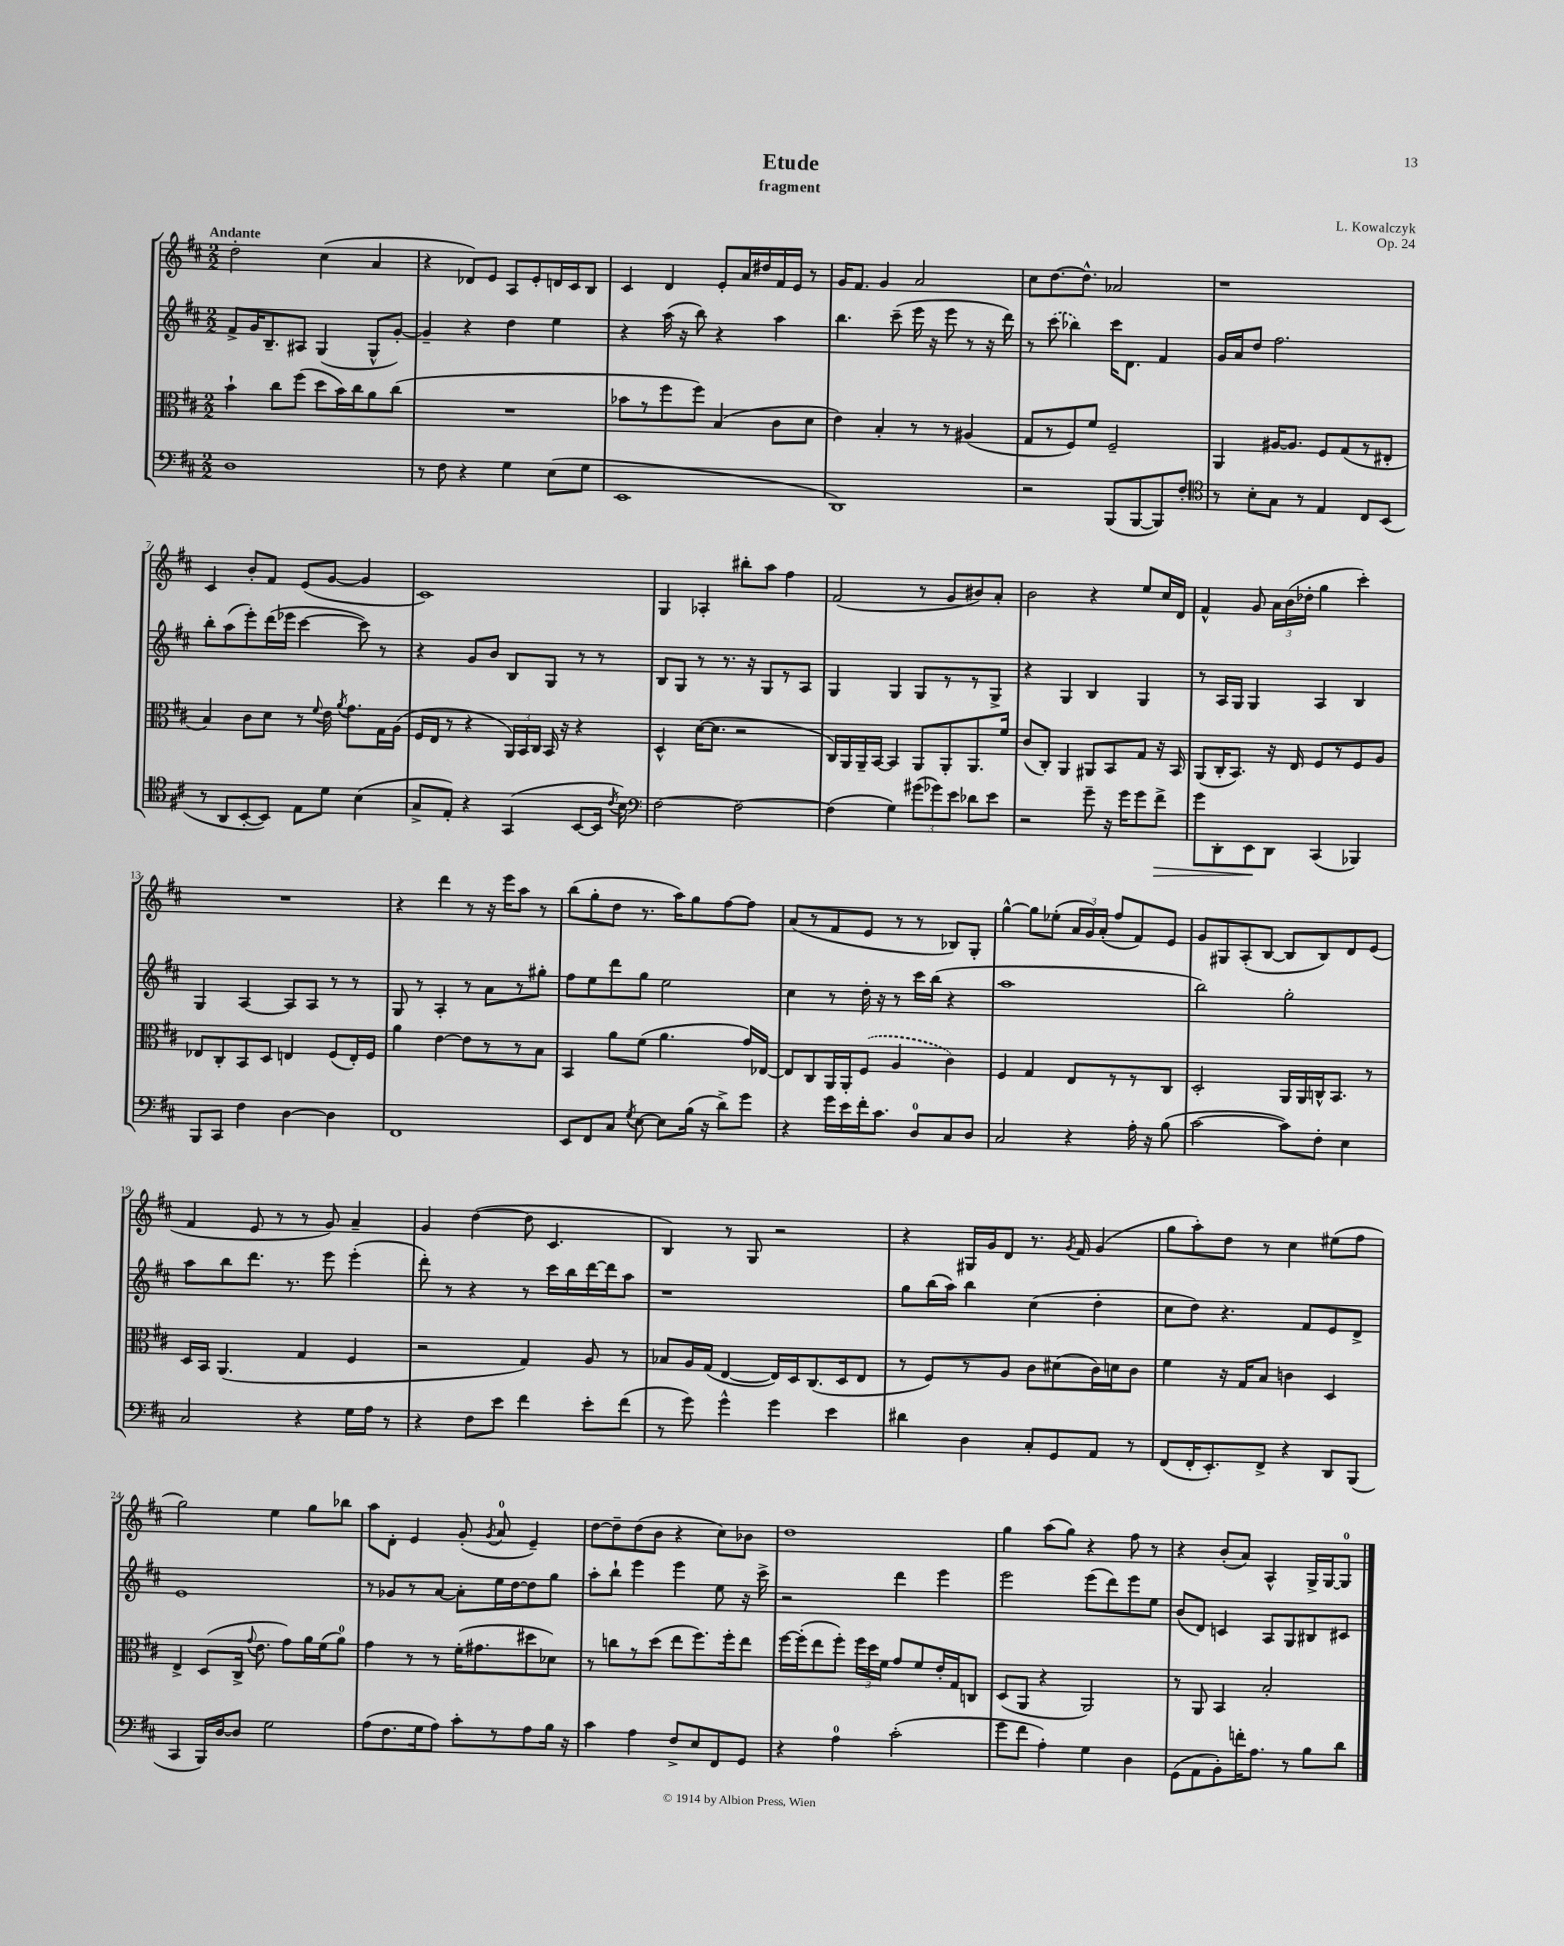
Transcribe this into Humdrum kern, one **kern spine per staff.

**kern	**kern	**kern	**kern
*staff4	*staff3	*staff2	*staff1
*clefF4	*clefC3	*clefG2	*clefG2
*k[f#c#]	*k[f#c#]	*k[f#c#]	*k[f#c#]
*M2/2	*M2/2	*M2/2	*M2/2
1D	4b`\	8f#^/L	2dd'\
.	.	16g/K	.
.	.	8.B~/	.
.	8cc#\L	.	.
.	(8ff#\J	8A#/J	.
.	8dd\L	(4G/	(4cc#\
.	16b\L)	.	.
.	16cc#\J	.	.
.	8a\	8G^^/L	4a/
.	(8cc#\J	[8g'/J)	.
=	=	=	=
8r	1r	4g~/]	4r
8F#\	.	.	.
4r	.	4r	8d-/L)
.	.	.	8e/J
4G\	.	4dd\	8A/L
.	.	.	8e'/
(8E\L	.	4ee\	16d/L
.	.	.	16c#/J
8G\J	.	.	8B/J
=	=	=	=
1EE	8b-\L	4r	4c#/
.	8r	.	.
.	8ff#\	(16aa\	4d/
.	.	16r	.
.	8ff#\J)	8bb\)	.
.	(4B/	4r	8e'/L
.	.	.	16a/L
.	.	.	16dd#/
.	8c#\L	4aa\	16f#/
.	.	.	16e/JJ
.	8d\J	.	8r
=	=	=	=
1DD)	4e\)	4.bb\	16g/LK
.	.	.	8.f#/J
.	4B'/	.	4g/
.	.	(8ccc#~\	.
.	8r	16eee\	2a/
.	.	16r	.
.	8r	8eee\	.
.	(4A#/	8r	.
.	.	16r	.
.	.	16ddd\)	.
=	=	=	=
2r	8G/L	8r	8cc#\L
.	8r	(8ccc#\	[8.dd\
.	8F#/)	4bb-\)	.
.	.	.	8.dd^^\]J
.	8f#/J	.	.
(8BBB/L	2F#~/	16ccc#\LK	2a-/
.	.	8.d\J	.
[8BBB/	.	.	.
8BBB/])	.	4f#/	.
8F#'/J	.	.	.
=	=	=	=
*clefC4	*	*	*
8r	4AA/	16g/LL	1r
.	.	16a/J	.
8B'\L	.	8dd/J	.
8G\J	[16A#/LK	2.ff#\	.
.	8.A#/]J	.	.
8r	.	.	.
4E/	8F#/L	.	.
.	(8G/	.	.
8C#/L	8r	.	.
(8BB/J	8E#'/J	.	.
=	=	=	=
8r	4B/)	8bb'\L	4c#/
8AA/L	.	(8aa\	.
[8BB'/	8c#\L	8eee'\)	8b'/L
8BB/]J)	8d\J	(16ddd\L	8f#/J
.	.	16eee-\JJ	.
8E\L	8r	[4ccc#\	(8e/L
.	8qqf#/	.	.
8d\J	16e\	.	[8g/J
.	8qa/	.	.
.	8.g\L	.	.
(4B\	.	8ccc#\])	4g/]
.	16G\L	8r	.
.	(16A\JJ	.	.
=	=	=	=
8G^/L	16F#/LL	4r	1c#)
.	16E/JJ	.	.
8E'/J)	8r	.	.
4r	4r	8g/L	.
.	.	8b/J	.
(4GG/	24AA/LL)	8B/L	.
.	24BB/	.	.
.	24C#/JJ	.	.
.	16BB/	8G/J	.
.	16r	.	.
[8BB/L	4r	8r	.
16BB/]Jk	.	8r	.
8qc#/	.	.	.
16B\)	.	.	.
=	=	=	=
*clefF4	*	*	*
[2F#\	4D^^/	8B/L	4G/
.	.	8G/J	.
.	([16d\LK	8r	4A-'/
.	8.d\]J	.	.
.	.	8.r	.
2F#\_	2r	.	8bb#'\L
.	.	16r	.
.	.	8G/L	8aa\J
.	.	8r	4ff#\
.	.	8A/J	.
=	=	=	=
(4F#\]	16C#/LL)	4G/	(2f#/
.	16AA/	.	.
.	16AA~/	.	.
.	[16BB/JJ	.	.
4G\)	4BB/]	4G/	.
(12g#\L	8AA/L	8G/L	8r
12g-\)	.	.	.
.	8AA'/	8r	8g/L
12e\J	.	.	.
8d-\L	8.AA/	8r	8b#/)
8e\J	.	8G^/J	8a'/J
.	16f#/Jk	.	.
=	=	=	=
2r	(8c#/L	4r	2b\
.	8C#'/J)	.	.
.	4AA/	4G/	.
8g~\	8AA#/L	4B/	4r
16r	8BB/	.	.
16g\LK	.	.	.
8g\	8G/J	4G/	8ee/L
8f#^\J	16r	.	16cc#/L
.	16BB/	.	16d/JJ
=	=	=	=
8g\L	(8AA/L	8r	4f#^^/
8DD'\	16C#'/K	16A/LL	.
.	8.BB/J)	16G/JJ	.
8EE\	.	4G/	8g/
8DD\J	16r	.	24a\LL
.	.	.	(24b\
.	16E/	.	.
.	.	.	24dd-'\JJ
(4CC#/	8F#/L	4A/	4gg\
.	8r	.	.
4BBB-/)	8F#/	4B/	4ccc#'\)
.	8A/J	.	.
=	=	=	=
8BBB/L	8E-/L	4G/	1r
8CC#/J	8C#'/	.	.
4F#\	8BB/	[4A/	.
.	8D/J	.	.
[4D\	4E/	8A/]L	.
.	.	8A/J	.
4D\]	(8F#/L	8r	.
.	16E'/L)	8r	.
.	16F#/JJ	.	.
=	=	=	=
1FF#	4a\	8G/	4r
.	.	8r	.
.	[4e\	4A'/	4ddd\
.	8e\]L	8r	8r
.	8r	8a\L	16r
.	.	.	16eee\LK
.	8r	8r	8aa\J
.	8B\J	8gg#'\J	8r
=	=	=	=
8EE/L	4BB/	8ff#\L	(8bb\L
8FF#/	.	8ee\	8gg'\
8C#/J	8a\L	8ddd\	8dd\J
8qG/	.	.	.
[8E\	(8f#\J	8gg\J	8.r
8E\]L	4.a\	2ee\	.
.	.	.	16aa\LK)
(16B\Jk	.	.	8gg\
16r	.	.	.
8d^\L)	.	.	[8ff#\
8g\J	16g/LL)	.	8ff#\]J
.	[16E-/JJ	.	.
=	=	=	=
4r	8E-/]L	4cc#\	(8a/L
.	8C#/	.	8r
16g\LL	16AA/L	8r	8f#/
16e\	16AA'/J	.	.
16f#'\J	(8F#/J	16dd'\	8e/J
8.c#\J	.	16r	.
.	4A/	8r	8r
8D/L	.	16ccc#\LL	8r
.	.	(16bb\JJ	.
8C#/	4c#\)	4r	8B-/L)
8D/J	.	.	8G'/J
=	=	=	=
2C#/	4F#/	1aa	[4gg^^\
.	4G/	.	8gg\]L
.	.	.	(8ee-'\J
4r	8E/L	.	24a/LL
.	.	.	24g/)
.	.	.	(24a'/JJ
.	8r	.	8ff#/L
16A'\	8r	.	8f#/)
16r	.	.	.
(8B\	8C#/J	.	8e/J
=	=	=	=
[2c#\	2D'/	2bb\)	8g/L
.	.	.	8G#/
.	.	.	(8A'/
.	.	.	[8B/J
8c#\]L)	16AA/LL	2gg'\	8B/]L
.	16AA/	.	.
8F#'\J	16C^^/J	.	8B/)
.	8.BB/J	.	.
4E\	.	.	8d/
.	8r	.	(8e/J
=	=	=	=
2C#/	16D/LL	8aa\L	4f#/
.	16BB/JJ	.	.
.	(4.AA/	8bb\	.
.	.	8.ddd\J	8e/
.	.	.	8r
.	.	8.r	.
4r	4G/	.	8r
.	.	8eee\	8g/)
16G\LL	4F#/	(4eee'\	4a~/
16A\JJ	.	.	.
8r	.	.	.
=	=	=	=
4r	2r	8ddd'\)	4g/
.	.	8r	.
8F#\L	.	4r	([4dd\
8e\J	.	.	.
4f#\	4G/)	8r	8dd\]
.	.	16ccc#\LL	4.c#/
.	.	16bb\	.
8e'\L	8A/	[16ddd\	.
.	.	16ddd\]J	.
(8f#\J	8r	8aa\J	.
=	=	=	=
8r	8B-/L	1r	4B/)
8g\)	16A/L	.	.
.	(16G/JJ	.	.
4g^^\	[4E/	.	8r
.	.	.	8G/
4g\	16E/]LL)	.	2r
.	16D/J	.	.
.	(8.C#/	.	.
4e\	.	.	.
.	16D/k	.	.
.	8E/J	.	.
=	=	=	=
4d#\	8r	8gg\L	4r
.	8F#/L)	(16bb\L	.
.	.	16aa\JJ)	.
4D\	8r	4bb\	16G#/LL
.	.	.	16g/J
.	8A/J	.	8d/J
8C#'/L	8c#\L	(4cc#\	8.r
8GG/	(8d#\	.	.
.	.	.	8qg/
.	.	.	16f#/
8AA/J	16c#\L)	4dd'\	(4g/
.	16d\J	.	.
8r	8c#\J	.	.
=	=	=	=
(8FF#/L	4f#\	8cc#\L	8gg\L
16FF#'/K	.	8dd\J)	8aa'\)
8.EE'/)	.	.	.
.	16r	4.r	8dd\J
.	16G/LK	.	.
8FF#^/J	8B/J	.	8r
4r	4c\	.	4cc#\
.	.	8f#/L	.
8DD/L	4D/	8e/	(8ee#\L
(8BBB/J	.	8d^/J	8ff#\J
=	=	=	=
4CC#/	4E^/	1e	2gg\)
16BBB/LL)	(8D/L	.	.
[16D/J	.	.	.
8D/]J	16C#^/Jk	.	.
.	8qqg/	.	.
.	8.e\	.	.
2G\	.	.	4ee\
.	8g\L)	.	.
.	16a\L	.	8gg\L
.	(16f#\J	.	.
.	8a\J)	.	8bb-\J
=	=	=	=
(8A\L	4g\	8r	8aa\L
8.F#\	.	8g-/L	8d'\J
.	8r	8r	4e/
16G\k	.	.	.
8A\J)	8r	[8a/J	.
8c#'\L	(16f#'\LK	8a'\]L	(8g'/
.	8.g#\	.	.
.	.	.	8qg/
8r	.	16ee\L	8a/
.	.	[16dd\J	.
8A\	8dd#\	8dd\]	4e~/)
16B\Jk	8d-\J)	8gg\J	.
16r	.	.	.
=	=	=	=
4c#\	8r	8aa'\L	[8dd\L
.	8cc\L	8bb`\J	8dd~\]
4A\	8r	4eee\	(8dd\
.	(8dd\J	.	8b\J
8F#^/L	8ee\L	4eee\	4r
8E/	8.ff#\)	.	.
8FF#/	.	8ee\	8cc#\L)
.	16ff#'\k	.	.
8GG/J	8ee\J	16r	8b-\J
.	.	16ccc#^\	.
=	=	=	=
4r	[16ff#\LL	2r	1dd
.	(16ff#'\]J	.	.
.	8ee\	.	.
4A\	8ff#'\J)	.	.
.	24ff#\LL	.	.
.	24dd\	.	.
.	24f#\JJ	.	.
(2c#'\	8g/L	4ddd\	.
.	8f#/	.	.
.	16e'/L	4eee\	.
.	16G/J	.	.
.	8C/J	.	.
=	=	=	=
8g\L	(8D/L	2eee\	4gg\
8f#\J	8AA/J	.	.
4A'\)	4r	.	(8aa\L
.	.	.	8gg\J)
4G\	2AA/)	(8eee\L	4r
.	.	8ddd\)	.
4D\	.	8eee\	8ff#\
.	.	8ee\J	8r
=	=	=	=
(8GG\L	8r	(8b/L	4r
8AA\	8AA/	8d/J)	.
8BB'\)	4BB/	4c/	(8b'/L
16f'\K	.	.	8a/J)
8.A\J	.	.	.
.	2B'/	8A/L	4A^^/
8r	.	8G/	.
8B\L	.	8B#/	16G^/LL
.	.	.	[16G/J
8d\J	.	8c#/J	8G/]J
==	==	==	==
*-	*-	*-	*-
